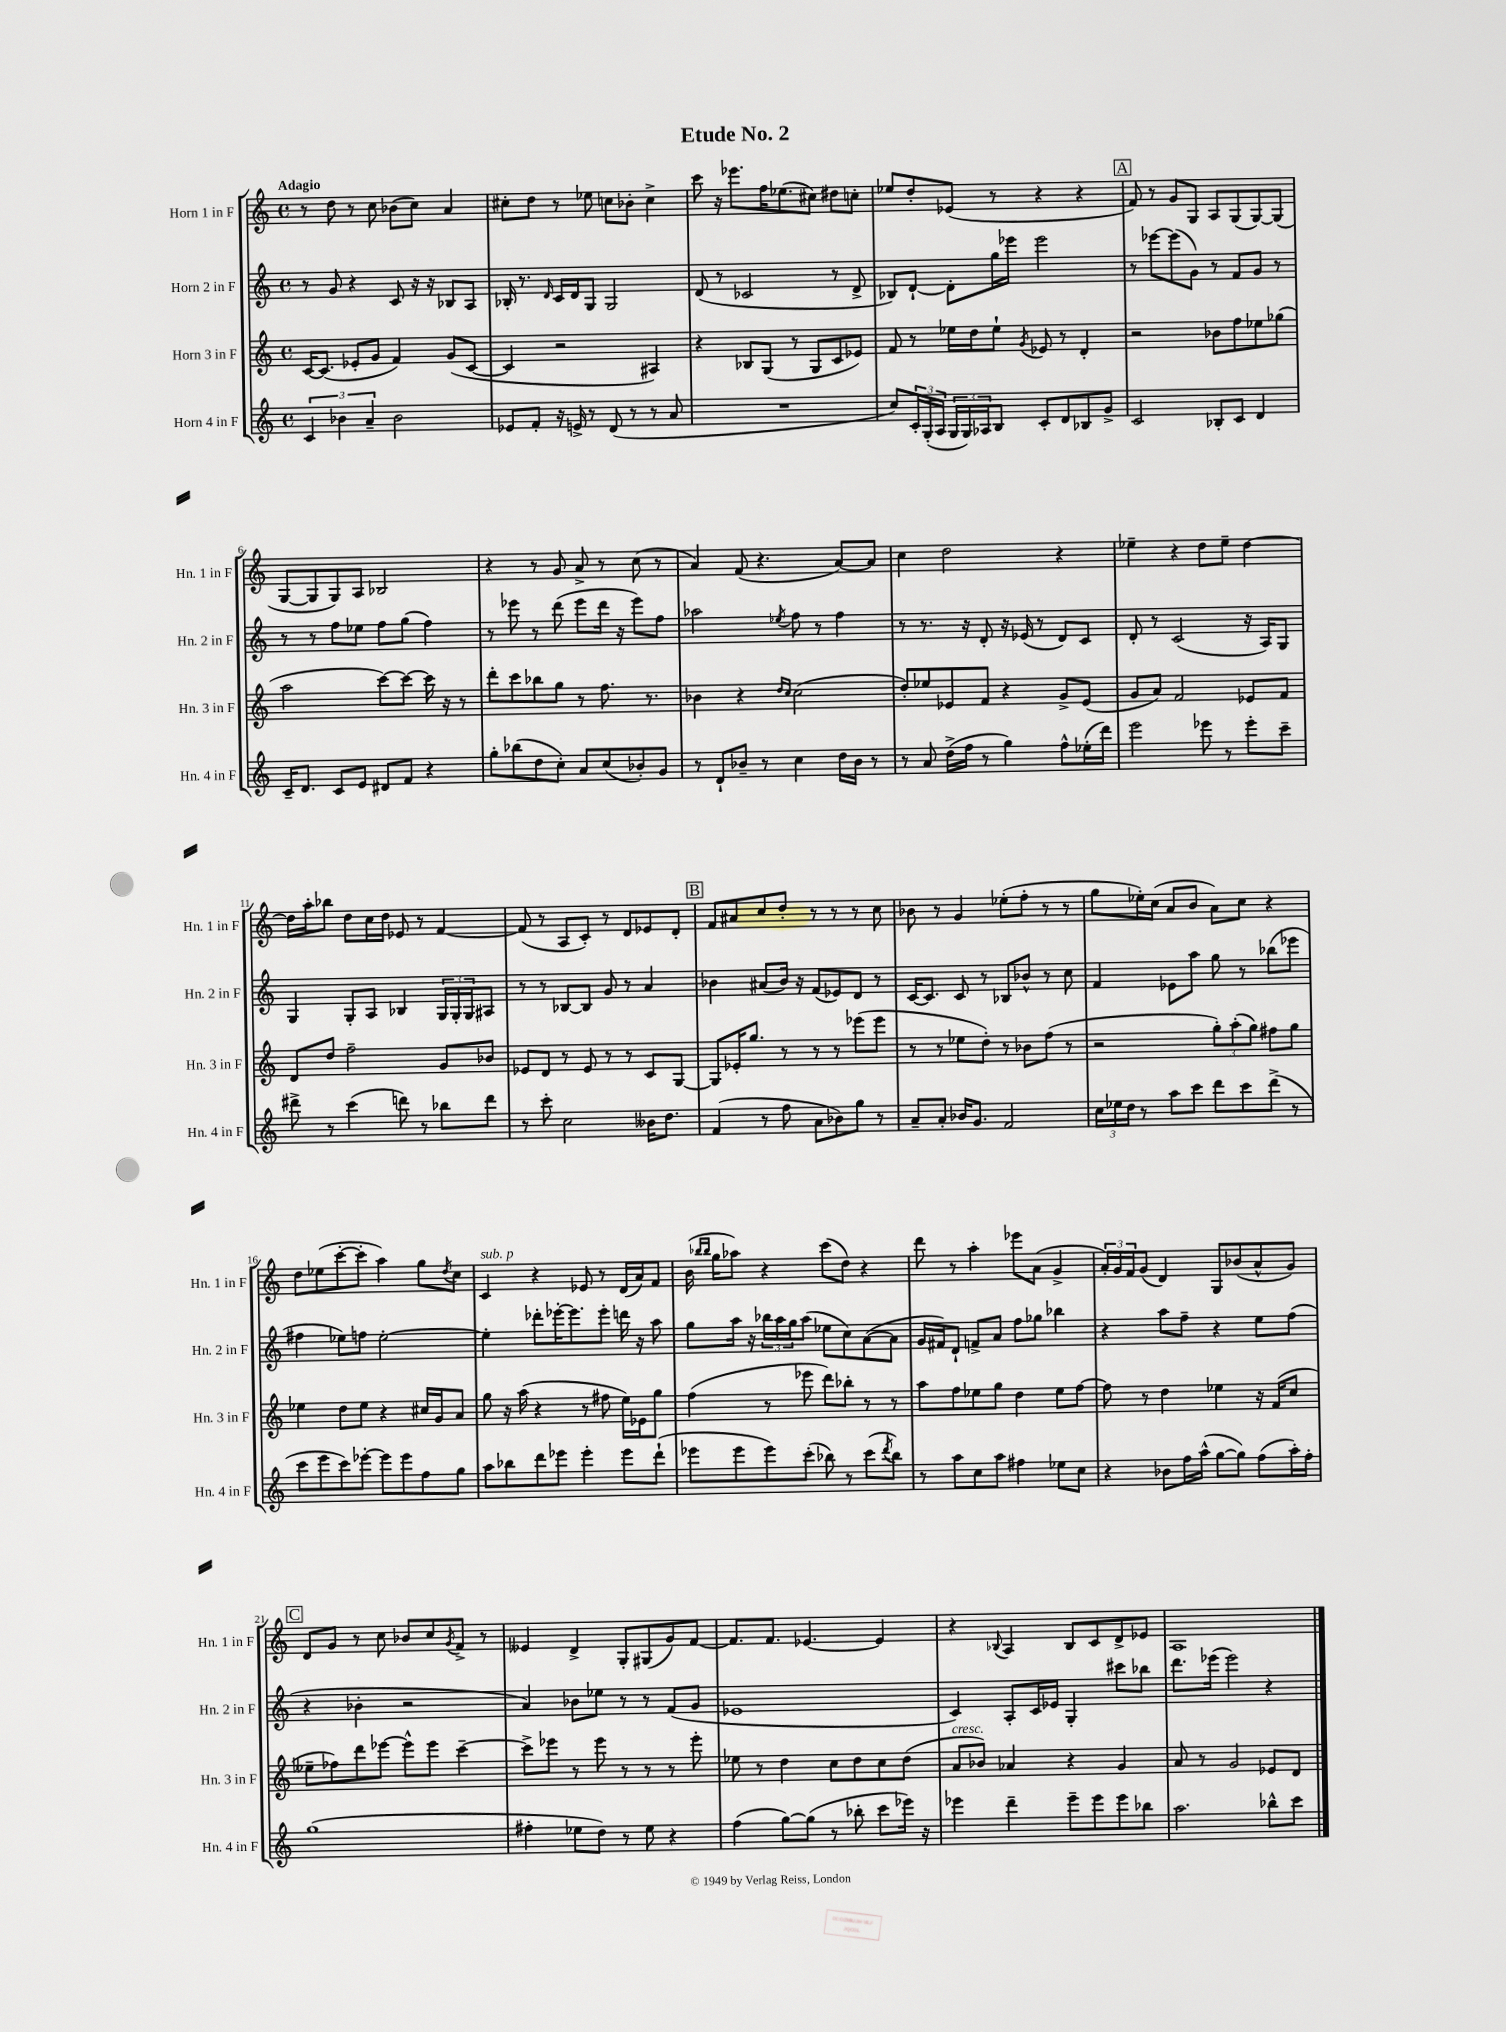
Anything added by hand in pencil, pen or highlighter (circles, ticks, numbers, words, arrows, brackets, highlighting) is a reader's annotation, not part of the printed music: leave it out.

**kern	**kern	**kern	**kern
*staff4	*staff3	*staff2	*staff1
*clefG2	*clefG2	*clefG2	*clefG2
*k[]	*k[]	*k[]	*k[]
*M4/4	*M4/4	*M4/4	*M4/4
*met(c)	*met(c)	*met(c)	*met(c)
6c/	[16c/LK	8r	8r
.	(8.c/]J	.	.
.	.	8g/	8dd\
6b-\	.	.	.
.	8e-'/L	4r	8r
6a~/	.	.	.
.	8g/J	.	8cc\
2b-\	4f/)	8c/	(8b-\L
.	.	16r	8cc\J)
.	.	16r	.
.	(8g/L	8B-/L	4a/
.	[8c/J	8A/J	.
=	=	=	=
8e-/L	4c/]	16B-'/	8cc#'\L
.	.	8.r	.
8f'/J	.	.	8dd\J
.	.	16qqd/	.
16r	2r	16c/LL	8r
16e^/	.	16d/J	.
8r	.	8G/J	8ee-\
(8d/	.	2G/	8cc\L
8r	.	.	8b-'\J
8r	4A#/)	.	4cc^\
8a/	.	.	.
=	=	=	=
1r	4r	(8d/	8ccc\
.	.	8r	16r
.	.	.	8.eee-\L
.	8B-/L	2c-/	.
.	(8G/J	.	16ff\K
.	.	.	(8.ee-\
.	8r	.	.
.	8G/L	.	8cc#\J)
.	8c/	8r	8dd#\L
.	8e-/J)	8d^/	8cc'\J
=	=	=	=
8cc/L)	8f/	8B-/L)	8ee-/L
24c'/L	8r	[8d`/J	8dd'/
(24G'/	.	.	.
24A/JJ	.	.	.
24G/LL	16ee-\LL	8d'\]L	(8e-/J
24G/)	.	.	.
.	16dd\J	.	.
24A-/J	.	.	.
8B/J	8ee-`\J	16gg\L	8r
.	.	16eee-\JJ	.
.	8qg/	.	.
8c'/L	8e-/	2eee-\	4r
8d/	8r	.	.
8B-/	4d'/	.	4r
8g^/J	.	.	.
=	=	=	=
2c/	2r	8r	8f/)
.	.	[8eee-\L	8r
.	.	(8eee-\]	8g/L
.	.	8g\J)	8G/J
8B-'/L	8b-\L	8r	8A/L
8c/J	8ff\	8f/L	(8G/
4d/	8ee-\	8g/J	[8G/)
.	(8gg-\J	8r	(8G/]J
=	=	=	=
16c~/LK	2aa\	8r	[8G/L
8.d/J	.	.	.
.	.	8r	8G/]
8c/L	.	8ff\L	8G/)
8e/J	.	8ee-\J	8A/J
8d#/L	[8ccc\L)	8ff\L	2B-/
8f/J	8ccc\_J	(8gg\J	.
4r	16ccc\]	4ff\)	.
.	16r	.	.
.	8r	.	.
=	=	=	=
8gg'\L	8ddd'\L	8r	4r
(8bb-\	8ccc\	8eee-\	.
8dd\	8bb-\	8r	8r
8cc'\J)	8gg\J	(8ddd\	8g/
8a/L	8r	8eee-\L	8a^/
(8cc/	8.ff\	16ddd\Jk	8r
.	.	16r	.
8b-'/)	.	8eee-\L)	(8cc\
.	8.r	.	.
8g/J	.	8ff\J	8r
=	=	=	=
8r	4b-\	2aa-\	4a/)
8d`/L	.	.	.
8b-~/J	4r	.	(8f/
8r	.	.	4.r
.	16qqdd/LL	.	.
.	16qqcc/JJ	8qee-/	.
4cc\	(2cc\	8ff\	.
.	.	8r	.
16dd\LL	.	4ff\	[8a/L)
16b-\JJ	.	.	.
8r	.	.	8a/]J
=	=	=	=
8r	8dd'/L)	8r	4cc\
8a/	8ee-/	8.r	.
(16dd^\LL	8e-/	.	2dd\
16ff\JJ	.	16r	.
8r	8f/J	8d'/	.
4gg\)	4r	16r	.
.	.	(16e-/	.
.	.	8r	.
8ff^^\L	8g^/L	8d/L)	4r
(16ee-'\L	(8e-/J	8c/J	.
16ddd\JJ)	.	.	.
=	=	=	=
2eee\	8g/L	8d'/	4ee-~\
.	8a/J)	8r	.
.	2f/	(2c/	4r
8eee-\	.	.	8dd\L
8r	.	.	8ee-~\J
8eee-'\L	8e-/L	16r	[4dd\
.	.	16A/LK)	.
8ccc~\J	8f/J	8G/J	.
=	=	=	=
8ddd#^\	8d/L	4G/	16dd\]LL
.	.	.	16aa'\J
8r	8dd/J	.	8bb-\J
(4ccc\	2ff~\	8G'/L	8dd\L
.	.	8A/J	16cc\L
.	.	.	16dd\JJ
8ddd\)	.	4B-/	8e-/
8r	.	.	8r
8bb-\L	8g/L	24G/LL	[4f/
.	.	24G'/	.
.	.	24G/J	.
8ddd\J	8b-/J	8A#/J	.
=	=	=	=
8r	8e-/L	8r	(8f/]
8ccc'\	8d/J	8r	8r
2cc\	8r	[8B-/L	8A/L
.	8e-/	8B-/]J	8c'/J)
.	8r	8g/	8r
.	8r	8r	8d/L
16b--\LK	8c/L	4a/	8e-/
8.dd\J	.	.	.
.	[8G/J	.	8d'/J
=	=	=	=
(4f/	8G/]L	4b-\	8f/L
.	16e-'/K	.	8a#/
.	8.gg/J	.	.
8r	.	(8a#/L	8cc/
8ff\	8r	16b-/Jk)	8dd'/J
.	.	16r	.
8a\L	8r	(8f/L	8r
8b-\)	8r	8e-/)	8r
8gg\J	(8eee-\L	8d/J	8r
8r	8eee-\J	8r	8cc\
=	=	=	=
8a~/L	8r	[16c/LK	8b-\
.	.	8.c/]J	.
8a'/J	8r	.	8r
16b-/LK	8ee-\L	8c/	4g/
8.g/J	.	.	.
.	8dd'\J)	8r	.
2f/	8r	8B-/L	(8ee-'\L
.	8b-\L	8b-^^/J	8ff'\J
.	(8ff\J	8r	8r
.	8r	8cc\	8r
=	=	=	=
24cc\LL	2r	4f/	8gg\L
24ee-\	.	.	.
24dd\JJ	.	.	.
8r	.	.	16ee-'\L)
.	.	.	(16cc\JJ
8aa\L	.	8e-\L	8a/L
8ccc\J	.	8aa\J	8b/J
8ddd\L	12gg'\L)	8gg\	8a\L)
.	(12aa'\	.	.
8ccc\	.	8r	8cc\J
.	12gg\J)	.	.
(8ddd^\J	8ff#\L	(8bb-\L	4r
8r	8gg\J	8eee-\J	.
=	=	=	=
8ccc\L	4ee-\	4ff#\	8dd\L
8eee\	.	.	(8ee-\
8ccc\)	8dd\L	8ee-\L)	[8ccc'\
[8eee-'\J	8ee-\J	8ff\J	8ccc'\]J
8eee-\]L	4r	[2ee-'\	4aa\)
8eee-\	.	.	.
8ff\	16cc#/LL	.	8gg\L
.	16g/J	.	.
.	.	.	8qdd/
8gg\J	8a/J	.	8cc\J
=	=	=	=
8aa\L	8gg\	4ee-'\]	4c/
8bb-\	16r	.	.
.	(16aa\	.	.
8ddd\	4r	8ddd-'\L	4r
8eee-\J	.	[16eee-'\K	.
.	.	8.eee-\]	.
4eee-'\	8r	.	8e-/
.	8ff#\	8eee-'\J	8r
8eee-\L	16ee\LL)	16ddd\	(16d/LL
.	16e-\J	16r	16a/J)
(8ddd`\J	8gg\J	8aa\	8f/J
=	=	=	=
8eee-\L	(4ff\	8gg\L	(16b\
.	.	.	16qqbb-/LL
.	.	.	16qqbb-/JJ
.	.	.	16gg\LK
8eee-\	.	16aa\Jk	8aa-\J)
.	.	16r	.
8eee-\)	8r	24bb-\LL	4r
.	.	24aa\	.
.	.	24gg\J	.
(8ccc'\J	8eee-\	(8aa\J	.
8bb-\)	8ddd\L)	8ee-\L	(8ccc\L
8r	8bb-'\J	8cc\)	8dd\J)
(8ccc\L	8r	([8a\	4r
8qddd/	.	.	.
8bb-\J)	8r	8a\]J	.
=	=	=	=
8r	8aa\L	16g/LL	8ddd\
.	.	16f#/J)	.
8aa\L	8ff\	8d`/J	8r
8cc\	8ee-\	8f^/L	4aa'\
8aa\J	8gg\J	8a/J	.
4ff#\	4dd\	8ff\L	8eee-\L
.	.	8gg-\J	(8a\J
8ee-\L	8ee-\L	4bb-\	4g^/
8cc\J	[8ff\J	.	.
=	=	=	=
4r	8ff\]	4r	24a'/LL)
.	.	.	24g/
.	.	.	24f/J
.	8r	.	(8g/J
8b-\L	4dd\	8aa\L	4d/)
16ff\L	.	8ff~\J	.
(16aa^^\JJ	.	.	.
[8gg\L	4ee-\	4r	8G/L
8gg\]J)	.	.	(8b-/
(8ff\L	16r	8ee\L	8a^^/
.	(16f/LK	.	.
16aa'\L)	8cc/J	(8ff\J	8g/J)
16ff'\JJ	.	.	.
=	=	=	=
(1gg	8ee--~\L	4r	8d/L
.	8ff-\)	.	8g/J
.	8ddd\	4b-'\	8r
.	[8eee-\J	.	8cc\
.	8eee-^^\]L	2r	8b-/L
.	8eee-\J	.	8cc/
.	.	.	8qg/
.	[4ccc~\	.	8f^/J
.	.	.	8r
=	=	=	=
4ff#'\	8ccc^\]L	4a/)	4e--/
.	8eee-\J	.	.
8ee-\L	8r	8b-\L	4d^/
8dd\J)	8eee-\	8ee-\J	.
8r	8r	8r	8G'/L
8ee-\	8r	8r	(8G#/
4r	8r	(8f/L	8g/)
.	8eee-'\	8g/J	[8f/J
=	=	=	=
(4ff\	8ee-\	1e-	8.f/]L
.	8r	.	.
.	.	.	8.f/J
[8gg\L)	4dd\	.	.
(8gg\]J	.	.	[4.e-/
8r	8cc\L	.	.
8bb-'\	8dd\	.	.
8ccc\L	8cc\	.	4e-/]
16eee-\Jk)	(8dd\J	.	.
16r	.	.	.
=	=	=	=
4eee-\	8a/L	4c/)	4r
.	8b-/J)	.	.
.	.	.	8qqB-/
4ddd~\	4a-/	8A'/L	4A/
.	.	16c/L	.
.	.	16e-/JJ	.
8eee-~\L	4r	4G'/	8B-/L
8eee-\	.	.	8c/
8eee-\	4g/	8ccc#\L	8d^/
8bb-\J	.	8bb-\J	8e-/J
=	=	=	=
2.aa\	8a/	8.ddd\L	1A
.	8r	.	.
.	.	(16eee-\Jk	.
.	2g/	2eee-\)	.
8bb-^^\L	8e-/L	4r	.
8ccc\J	8d/J	.	.
==	==	==	==
*-	*-	*-	*-
